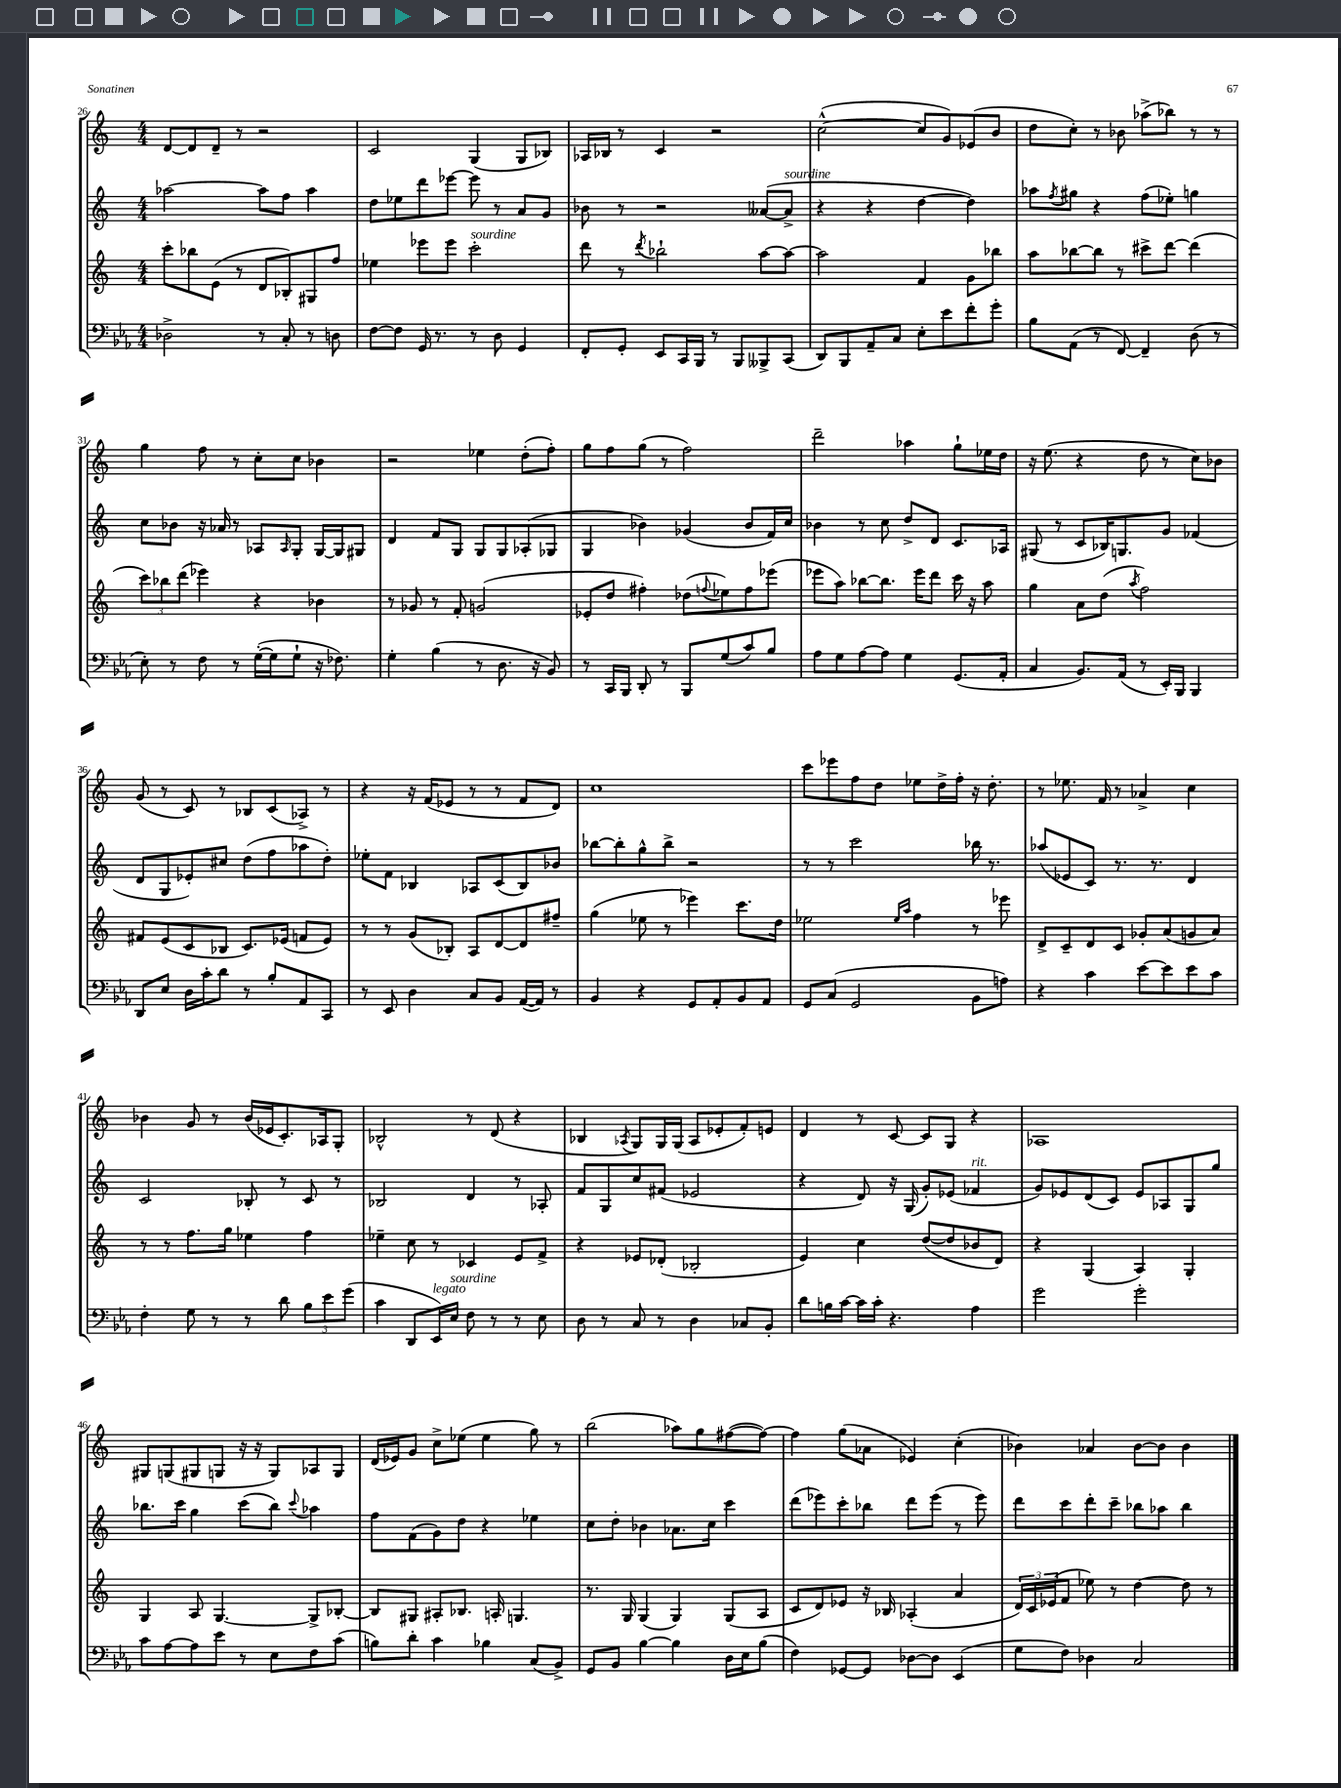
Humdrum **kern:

**kern	**kern	**kern	**kern
*part4	*part3	*part2	*part1
*staff4	*staff3	*staff2	*staff1
*clefF4	*clefG2	*clefG2	*clefG2
*k[b-e-a-]	*k[]	*k[]	*k[]
*M4/4	*M4/4	*M4/4	*M4/4
=26	=26	=26	=26
2D-X^\	8ccc'\L	[2aa-X\	[8d/L
.	8bb-X\	.	8d/]
.	(8e\J	.	8d~/J
.	8r	.	8r
8r	8d/L	8aa-\L]	2r
8C'/	8B-X'/)	8ff\J	.
8r	8G#X/	4aa-\	.
8Dn\	8ff/J	.	.
=27	=27	=27	=27
[8F\L	4ee-X\	8dd\L	2c/
8F\J]	.	8ee-X\	.
16GG/	8eee-X\L	8ddd\	.
8.r	.	.	.
.	8eee-\J	[8eee-X\J	.
!	!LO:TX:a:i:t=sourdine	!	!
8r	2ccc'\	8eee-\]	(4G/
8D\	.	8r	.
4GG/	.	8a/L	8G/L
.	.	8g/J	8B-X/J)
=28	=28	=28	=28
8FF'/L	8ddd\	8b-X\	16A-X/LL
.	.	.	16B-X/JJ
8GG'/J	8r	8r	8r
.	8qddd/	.	.
8EE-/L	2bb-X`\	2r	4c/
16CC/L	.	.	.
16BBB-/JJ	.	.	.
8r	.	.	2r
8BBB-/L	.	.	.
8BBB--X^/	[8aa\L	([8a--X/L	.
!	!	!LO:TX:a:i:t=sourdine	!
(8CC/J	8aa\J_	8a--^/J]	.
=29	=29	=29	=29
8DD/L)	2aa\]	4r	([2cc^^\
8BBB-/	.	.	.
8AA-~/	.	4r	.
8C/J	.	.	.
8E-'\L	4f/	[4dd\	8cc/L]
8e-\	.	.	8g/)
8f'\	8g\L	4dd\])	(8e-X/
8g'\J	8bb-X\J	.	8b/J
=30	=30	=30	=30
8B-\L	8aa\L	8aa-X\L	8dd\L
.	.	8qff/	.
(8AA-\J	[8bb-X\	8gg#X\J	8cc'\J)
8r	8bb-\J]	4r	8r
[8FF/)	8r	.	8b-X\
4FF~/]	8ccc#X^\L	(8ff\L	(8aa-X^\L
.	[8ddd\J	8ee-X'\J)	8bb-X\J)
(8D\	(4ddd\]	4ggn\	8r
8r	.	.	8r
!!LO:LB:g=z
=31	=31	=31	=31
8E-'\)	12ccc\L)	8cc\L	4gg\
.	12bb-X\	.	.
8r	.	8b-X\J	.
.	(12ddd\J	.	.
8F\	4eee-X\)	16r	8ff\
.	.	16a-X/	.
8r	.	8r	8r
([16G'\LL	4r	8A-X/L	8cc'\L
16G\J]	.	.	.
.	.	16qqA-/	.
8G`\J	.	8G'/J	8cc\J
16r	4b-X\	[16G/LL	4b-X\
8.F-X\)	.	16G/J]	.
.	.	8G#X/J	.
=32	=32	=32	=32
4G'\	8r	4d/	2r
.	8g-X/	.	.
(4B-\	8r	8f/L	.
.	8f'/	8G/J	.
8r	(2gn/	8G/L	4ee-X\
8.D\	.	8G/	.
.	.	(8A-X'/	(8dd'\L
16r	.	.	.
8BB-/)	.	8G-X/J	8ff'\J)
=33	=33	=33	=33
8r	8e-X'/L	4G/	8gg\L
16CC/LL	8dd/J	.	8ff\
16BBB-/JJ	.	.	.
8DD'/	4ff#X'\)	4b-X\)	(8gg\J
8r	.	.	8r
8BBB-/L	(8dd-X\L	(4g-X/	2ff\)
.	8qqffn/	.	.
(8G/	8ee-X\)	.	.
8c/)	8ff\	8b-/L	.
8B-/J	(8eee-X\J	16f/L)	.
.	.	16cc/JJ	.
=34	=34	=34	=34
8A-\L	8eee-X\L	4b-X\	2ddd~\
8G\	8aa\J)	.	.
[8A-\	[8bb-X\L	8r	.
8A-\J]	8.bb-\J]	8cc\	.
4G\	.	8dd^/L	4aa-X\
.	16eee-\KL	.	.
.	8ddd\J	8d/J	.
(8.GG/L	16ccc\	8.c/L	8gg`\L
.	16r	.	.
.	8aa\	.	16ee-X\L
16AA-'/Jk	.	16A-X/Jk	16dd\JJ
=35	=35	=35	=35
4C/	4gg\	(8G#X/	16r
.	.	.	(8.ee\
.	.	8r	.
8.BB-/L)	8a\L	8c/L	4r
.	(8dd\J	16B-X/K)	.
(16AA-/Jk	.	8.Gn/	.
.	8qaa/	.	.
8r	2ff\)	.	8dd\
16EE-'/LL)	.	8g/J	8r
16BBB-/JJ	.	.	.
4BBB-/	.	(4f-X/	8cc\L)
.	.	.	8b-X\J
!!LO:LB:g=z
=36	=36	=36	=36
8DD/L	8f#X/L	8d/L	(8g/
8E-/J	(8e/	8G/	8r
16D\LL	8c/	8e-X'/)	8c/)
16c'\J	.	.	.
8d\J	8B-X/J	8cc#X/J	8r
8r	8.c/L)	(8dd\L	8B-X/L
8B-'/L	.	8ff\	(8c/
.	(16e-X/Jk	.	.
8AA-/	8fn/L	8aa-X\	8A-X^/J)
8CC/J	8e-/J)	8dd'\J)	8r
=37	=37	=37	=37
8r	8r	8ee-X'\L	4r
8EE-/	8r	8f\J	.
4D\	(8g/L	4B-X/	16r
.	.	.	(16f/KL
.	8B-X'/J)	.	8e-X/J
8C/L	8A/L	8A-X/L	8r
8BB-/J	[8d/	(8c/	8r
([16AA-/LL	8d/]	8B-/)	8f/L
16AA-/JJ])	.	.	.
8r	8ff#X~/J	8b-X/J	8d/J)
=38	=38	=38	=38
4BB-/	(4gg\	[8bb-X\L	1cc
.	.	8bb-'\]	.
4r	8ee-X\	8gg^^\	.
.	8r	8bb-^\J	.
8GG/L	4eee-X\)	2r	.
8AA-'/	.	.	.
8BB-/	8.ccc\L	.	.
8AA-/J	.	.	.
.	16dd\Jk	.	.
=39	=39	=39	=39
8GG/L	2ee-X\	8r	8ccc\L
(8C/J	.	8r	8eee-X\
2GG/	.	2ccc\	8ff\
.	.	.	8dd\J
.	16qqee-/LL	.	.
.	16qqaa/JJ	.	.
.	4ff\	.	8ee-X\L
.	.	.	16dd^\L
.	.	.	16ff'\JJ
8BB-\L	8r	16bb-X\	16r
.	.	8.r	8.dd'\
8An\J)	8eee-X\	.	.
=40	=40	=40	=40
4r	8d^/L	(8aa-X/L	8r
.	8c~/	8e-X/	8.ee-X\
4c\	8d/	8c/J)	.
.	.	.	16f/
.	8c/J	8.r	8r
[8e-\L	8g-X'/L	.	4a-X^/
.	.	8.r	.
8e-\]	(8a/	.	.
8e-\	8gn/	4d/	4cc\
8c\J	8a/J)	.	.
!!LO:LB:g=z
=41	=41	=41	=41
4F'\	8r	2c/	4b-X\
.	8r	.	.
8G\	8.ff\L	.	8g/
8r	.	.	8r
.	16gg\Jk	.	.
8r	4ee-X\	8B-X'/	(16b-/LL
.	.	.	16e-X/J
8d\	.	8r	8.c'/)
12B-\L	4ff\	8c/	.
.	.	.	16A-X/k
12e-\	.	.	.
.	.	8r	8G'/J
(12g\J	.	.	.
=42	=42	=42	=42
4c\	4ee-X~\	2B-X/	2B-X^^/
8DD/L	8cc\	.	.
!LO:TX:a:i:t=legato	!	!	!
16EE-/L)	8r	.	.
!LO:TX:a:i:t=sourdine	!	!	!
16E-/JJ	.	.	.
8F\	4c-X/	4d/	8r
8r	.	.	(8d/
8r	8e/L	8r	4r
8E-\	8f^/J	8A-X'/	.
=43	=43	=43	=43
8D\	4r	8f/L	4B-X/
8r	.	8G/	.
.	.	.	8qA-X/
8C/	8e-X/L	8cc/	8G/L)
8r	(8d-X'/J	(8f#X/J	16G/L
.	.	.	(16G/JJ
4D\	2B-X'/	2e-X/	8A-/L
.	.	.	8e-X'/
8C-X/L	.	.	8f'/)
8BB-'/J	.	.	8en/J
=44	=44	=44	=44
8d\L	4e/)	4r	4d/
16Bn\L	.	.	.
[16c\JJ	.	.	.
16c\LL]	4cc\	8d/)	8r
16c'\JJ	.	.	.
4.r	.	16r	[8c/
.	.	(16G/	.
.	([8dd/L	8g'/L)	8c/L]
.	8dd/]	(8e-X/J	8G/J
!	!	!LO:TX:a:i:t=rit.	!
4A-\	8b-X/	4f-X/	4r
.	8d/J)	.	.
=45	=45	=45	=45
2g\	4r	8g/L)	1A-X
.	.	8e-X/	.
.	(4G/	(8d/	.
.	.	8c/J)	.
2g'\	4A/)	8e-/L	.
.	.	8A-X/	.
.	4G'/	8G/	.
.	.	8gg/J	.
!!LO:LB:g=z
=46	=46	=46	=46
8c\L	4G/	8.bb-X\L	8G#X/L
[8A-\	.	.	(8Gn/
.	.	16ccc\Jk	.
8A-\]	8A/	4gg\	8G#X/
8e-\J	[4.G/	.	8Gn/J
8r	.	(8ccc\L	16r
.	.	.	16r
8E-\L	.	8bb-\J)	8G/L)
.	.	8qqccc/	.
8F\	8G^/L]	4aa-X\	8A-X/
(8c\J	[8B-X'/J	.	8G/J
=47	=47	=47	=47
8Bn\L)	8B-/L]	8ff\L	(16d/LL
.	.	.	16e-X/J)
8d'\J	8G#X/J	(8f\	8g/J
4c\	8A#X'/L	8g\)	8cc^\L
.	8.B-X/J	8dd\J	(8ee-X\J
4B-X\	.	4r	4ee-\
.	16An'/	.	.
.	4.Gn/	.	.
(8C/L	.	4ee-X\	8gg\)
8BB-^/J)	.	.	8r
=48	=48	=48	=48
8GG/L	8.r	8cc\L	(2bb\
8BB-/J	.	8dd'\J	.
.	16G/	.	.
[4B-\	(4G/	4b-X\	.
4B-\]	4G/)	8.a-X\L	8aa-X\L)
.	.	.	8gg\
.	.	16cc\Jk	.
16D\LL	(8G/L	4ccc\	([8ff#X\
16E-\J	.	.	.
(8B-\J	8A/J	.	8ff#\J_)
=49	=49	=49	=49
4F\)	8c/L	(8ddd\L	4ff#\]
.	8d/)	8eee-X\)	.
[8GG-X/L	8e-X/J	8ccc'\	(8gg\L
8GG-/J]	16r	8bb-X\J	8a-X\J
.	16B-X/	.	.
[8D-X\L	(4A-X'/	8ddd\L	4e-X/)
8D-\J]	.	(8eee-\J	.
(4EE-/	4a/	8r	(4cc'\
.	.	8eee-\)	.
=50	=50	=50	=50
8G\L	24d/LL)	8ddd\L	4b-X\)
.	24c/	.	.
.	(24e-X/J	.	.
8F\J)	8f/J	8ccc\	.
4D-X\	8ee-X\)	8ddd'\	4a-X/
.	8r	8ccc~\J	.
2C/	[4dd\	8bb-X\L	[8b-\L
.	.	8aa-X\J	8b-\J]
.	8dd\]	4bb-\	4b-\
.	8r	.	.
==	==	==	==
*-	*-	*-	*-
